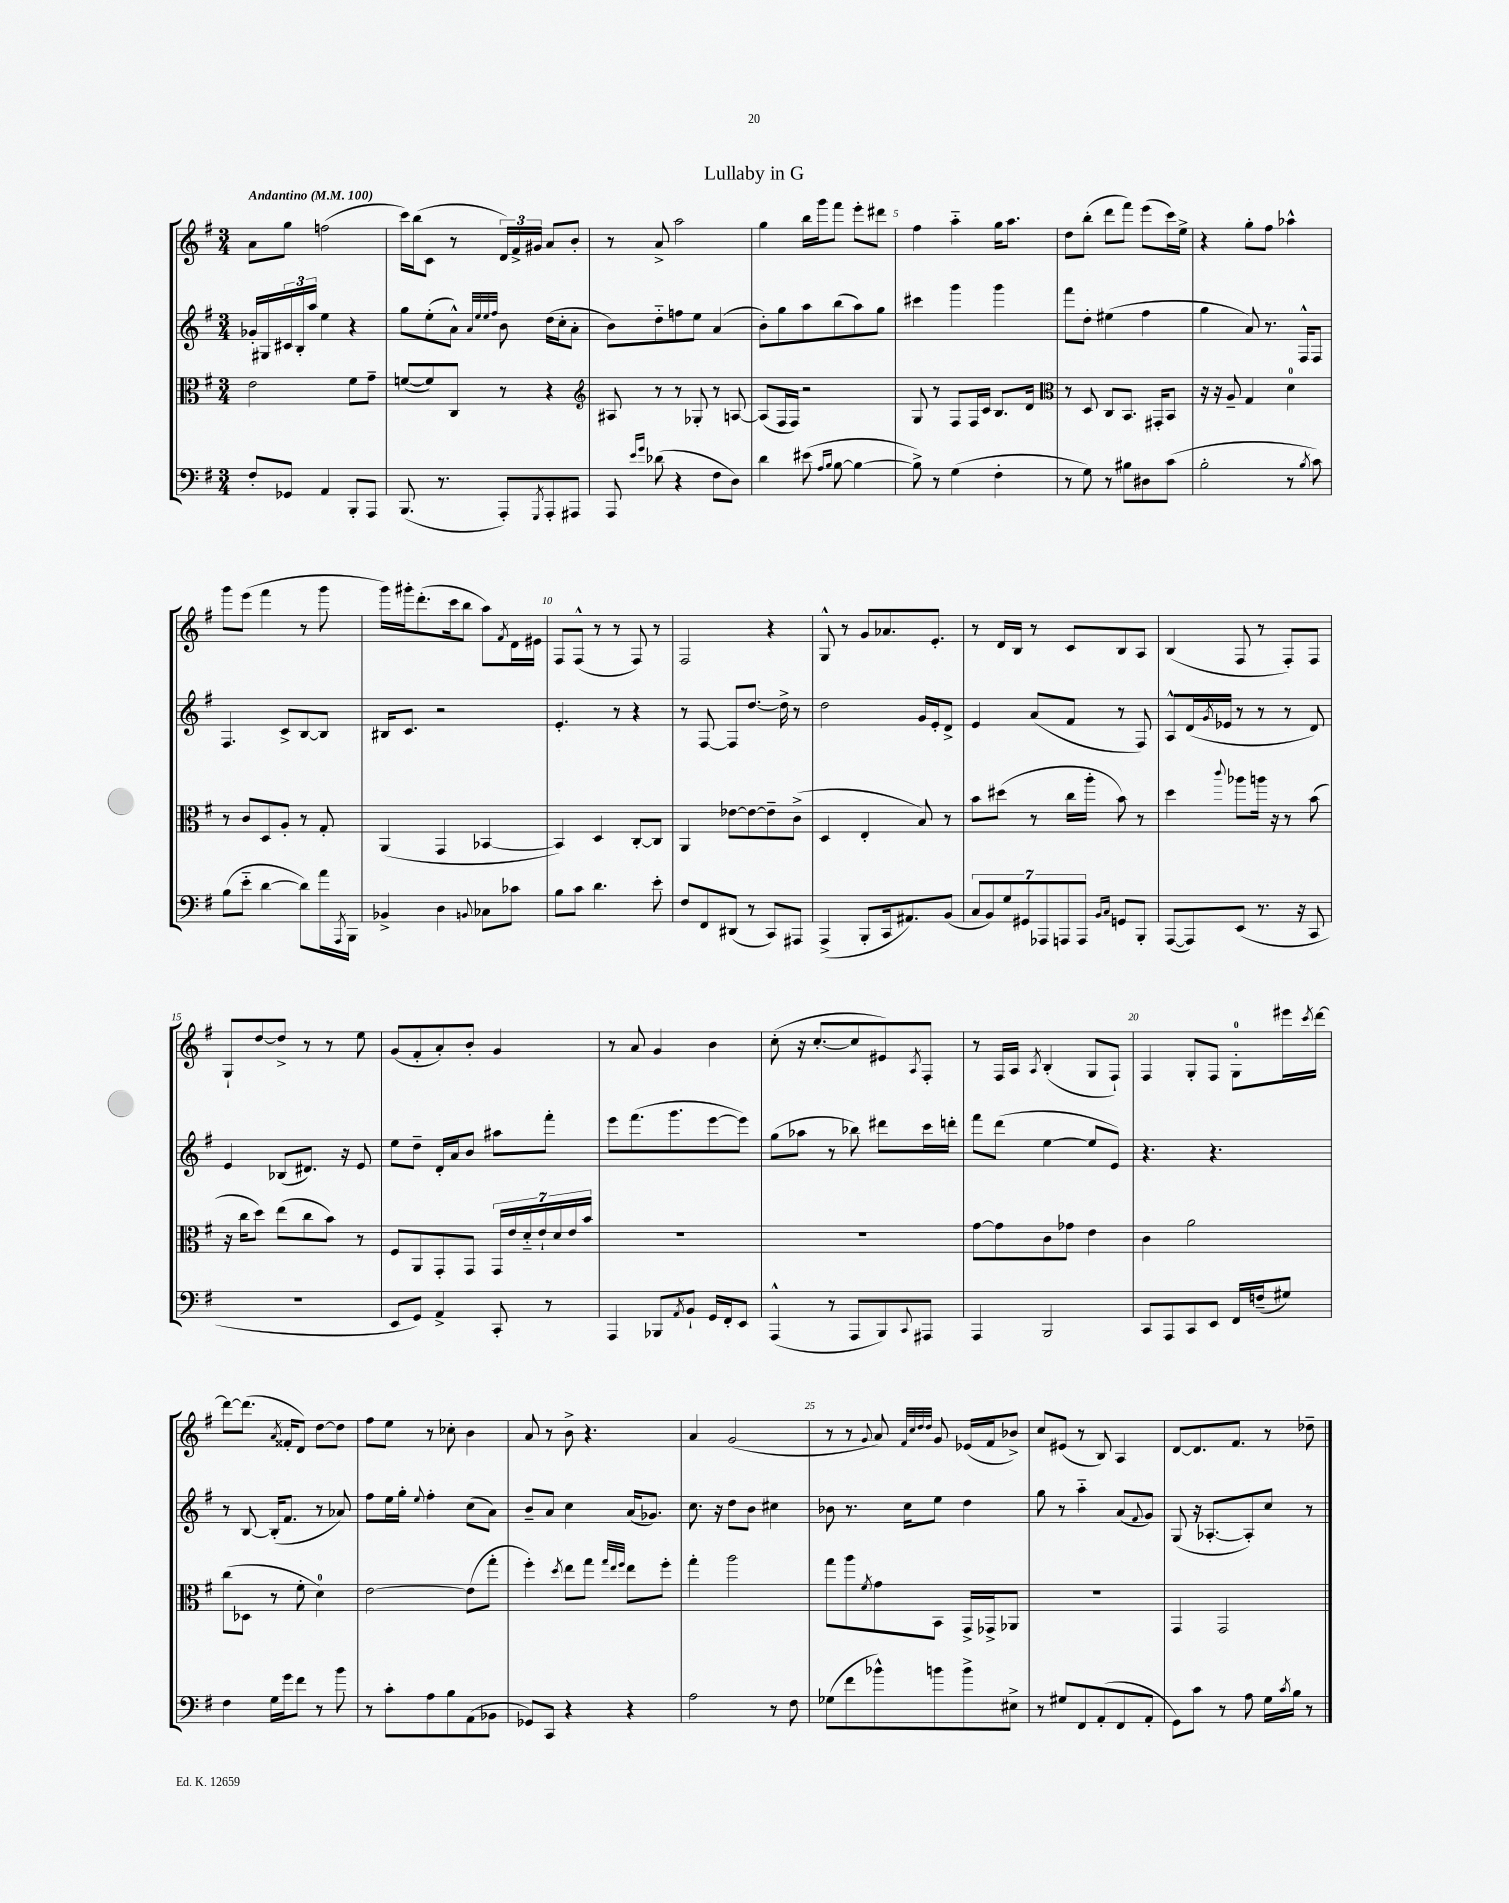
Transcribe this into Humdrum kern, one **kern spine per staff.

**kern	**kern	**kern	**kern
*part4	*part3	*part2	*part1
*staff4	*staff3	*staff2	*staff1
*clefF4	*clefC3	*clefG2	*clefG2
*k[f#]	*k[f#]	*k[f#]	*k[f#]
*M3/4	*M3/4	*M3/4	*M3/4
*MM100	*MM100	*MM100	*MM100
=1	=1	=1	=1
!	!	!	!LO:TX:a:B:t=Andantino
8F#'/L	2e\	16g-X'/LL	8a\L
.	.	16G#X/	.
8GG-X/J	.	24c#X/	8gg\J
.	.	24B'/	.
.	.	24aa/JJ	.
4AA/	.	4ee\	(2ffn\
8BBB'/L	8f#\L	4r	.
8AAA/J	8g~\J	.	.
=2	=2	=2	=2
(8.BBB/	([8fn/L	8gg\L	16ccc\LL)
.	.	.	(16bb\J
.	8f/])	(8ee'\	8c\J
8.r	.	.	.
.	8C/J	8a^^\J)	8r
.	.	32qqa/LLL	.
.	.	32qqee/	.
.	.	32qqee/	.
.	.	32qqff#/JJJ	.
8AAA'/L)	8r	8b\	24d/LL)
.	.	.	24f#^/
.	.	.	24g#X/JJ
8qGGG/	.	.	.
8AAA'/	4r	(16dd\LL	8a/L
.	.	16cc'\J	.
8AAA#X/J	.	8a'\J	8b'/J
=3	=3	=3	=3
*	*clefG2	*	*
8AAA/	8A#X/	8b\L)	8r
16qqe/LL	.	.	.
16qqg/JJ	.	.	.
(8d-X\	8r	8dd\	8a^/
4r	8r	8ffn\	2aa\
.	8G-X'/	8ee\J	.
8F#\L	8r	(4a/	.
8D\J)	[8An/	.	.
=4	=4	=4	=4
4d\	(8A/L]	8b'\L)	4gg\
.	16F#/L	8gg\	.
.	16F#/JJ)	.	.
(8e#X\	2r	8aa\	16bb\LL
.	.	.	16ggg\J
16qqA/LL	.	.	.
16qqB/JJ	.	.	.
[8B\	.	(8bb\	8fff#\J
4B\_	.	8aa\)	8eee'\L
.	.	8gg\J	8ddd#X\J
=5	=5	=5	=5
8B^\])	8G/	4ccc#X\	4ff#\
8r	8r	.	.
(4G\	8F#/L	4ggg\	4aa\
.	16F#/L	.	.
.	16c/JJ	.	.
4F#'\	8.B/L	4ggg\	16gg\KL
.	.	.	8.aa\J
.	16d/Jk	.	.
=6	=6	=6	=6
*	*clefC3	*	*
8r	8r	8fff#\L	8dd\L
8G\)	8D/	8dd'\J	(8bb'\J
8r	8C/L	(4ee#X\	8ddd\L
8B#X\L	8.BB/J	.	8fff#\J)
8D#X\	.	4ff#\	(8eee\L
.	16GG#X'/KL	.	.
(8c\J	8BB/J	.	16ccc\L)
.	.	.	16ee^\JJ
=7	=7	=7	=7
2B'\	16r	4gg\	4r
.	16r	.	.
.	8A~/	.	.
.	4G/	8a/)	8gg'\L
.	.	8.r	8ff#\J
8r	4d\	.	4aa-X^^\
.	.	16F#^^/KL	.
8qB/	.	.	.
8c\)	.	8F#/J	.
!!LO:LB:g=z
=8	=8	=8	=8
(8B\L	8r	4.F#/	8ggg\L
8e\J	8c/L	.	(8eee\J
[4d\	8D/	.	4fff#\
.	8A'/J	8c^/L	.
8d\L])	8r	[8B/	8r
16a\L	8G'/	8B/J]	8ggg\
8qAAA/	.	.	.
16BBB\JJ	.	.	.
=9	=9	=9	=9
4BB-X^/	(4AA/	16B#X/KL	16ggg\LL)
.	.	8.c/J	16ggg#X'\J
.	.	.	(8.ddd'\
4D\	4GG/	2r	.
.	.	.	16ccc\k
.	.	.	8bb\J
8qqBBn/	.	.	.
8C-X\L	[4BB-X/	.	8aa\L)
.	.	.	8qf#/
8c-X\J	.	.	16d\L
.	.	.	16e#X\JJ
=10	=10	=10	=10
8B\L	4BB-/])	4.e'/	8F#/L
8c\J	.	.	(8F#^^/J
4.d\	4D/	.	8r
.	.	8r	8r
.	[8C'/L	4r	8F#/)
8e'\	8C/J]	.	8r
=11	=11	=11	=11
8F#/L	4AA/	8r	2F#/
8FF#/	.	[8F#/	.
(8DD#X/J	[8e-X\L	8F#/L]	.
8r	8e-\_	[8.dd/J	.
8CC/L)	8e-~\]	.	4r
.	.	16dd^\]	.
8AAA#X/J	(8c^\J	8r	.
=12	=12	=12	=12
(4AAA^/	4D/	2dd\	8G^^/
.	.	.	8r
8BBB'/L	4E'/	.	8g/L
16CC/k	.	.	8.a-X/
8.AA#X/)	.	.	.
.	8B/)	16g/LL	.
.	.	16e'/J	8.e'/J
(8BB/J	8r	8d^/J	.
=13	=13	=13	=13
14C/L	8b\L	4e/	8r
14BB/)	.	.	.
.	(8dd#X\J	.	16d/LL
14G/	.	.	.
.	.	.	16B/JJ
14GG#X/	.	.	.
.	8r	(8a/L	8r
14AAA-X/	.	.	.
14AAAn/	.	.	.
.	16cc\LL	8f#/J	8c/L
14AAA/J	.	.	.
.	16aa'\JJ	.	.
16qqBB/LL	.	.	.
16qqC/JJ	.	.	.
8GGn/L	8b\)	8r	8B/
8BBB'/J	8r	8F#/)	8A/J
=14	=14	=14	=14
([8AAA/L	4dd\	8A^^/L	(4B/
8AAA/])	.	(16d/L	.
.	.	8qg/	.
.	.	16e-X/JJ	.
.	8qqccc/	.	.
(8EE/J	8aa-X\L	8r	8F#/
8.r	16aan\Jk	8r	8r
.	16r	.	.
.	8r	8r	8F#'/L)
16r	.	.	.
8CC/	(8b\	8d/)	8F#/J
!!LO:LB:g=z
=15	=15	=15	=15
2.r	16r	4e/	8G`/L
.	16cc\KL	.	.
.	8dd\J)	.	[8dd/
.	(8ee\L	(8B-X/L	8dd^/J]
.	8cc\	8.d#X/J)	8r
.	8b\J)	.	8r
.	.	16r	.
.	8r	8e/	8ee\
=16	=16	=16	=16
8EE/L	8F#/L	8ee\L	(8g/L
8GG/J)	8AA/	8dd~\J	8f#'/
4AA^/	8GG'/	16d'/LL	8a'/)
.	.	16a/J	.
.	8GG/J	8b/J	8b'/J
8CC'/	28GG/LL	8aa#X\L	4g/
.	28e/	.	.
.	28d/	.	.
.	28e`/	.	.
8r	.	8fff#'\J	.
.	28d/	.	.
.	28e/	.	.
.	28b/JJ	.	.
=17	=17	=17	=17
4AAA/	2.r	8eee\L	8r
.	.	(8.fff#\	8a/
8BBB-X/L	.	.	4g/
.	.	8.ggg\	.
8qAA/	.	.	.
8BB`/J	.	.	.
16GG/LL	.	[8eee\	4b\
16FF#'/J	.	.	.
8EE/J	.	8eee\J])	.
=18	=18	=18	=18
(4AAA^^/	2.r	(8gg\L	(8cc'\
.	.	8aa-X\J	16r
.	.	.	[8.cc'/L
8r	.	8r	.
8AAA/L	.	8bb-X\)	8cc/]
8BBB/)	.	8ddd#X\L	8e#X/)
8qqCC/	.	.	8qA/
8AAA#X/J	.	16ccc\L	8F#'/J
.	.	16dddn'\JJ	.
=19	=19	=19	=19
4AAA/	[8g\L	8fff#\L	8r
.	8g\]	(8ddd\J	16F#/LL
.	.	.	16A/JJ
.	.	.	8qA/
2BBB/	8c\	[4ee\	(4B'/
.	8g-X\J	.	.
.	4e\	8ee/L]	8G/L
.	.	8e/J)	8F#`/J)
=20	=20	=20	=20
8CC/L	4c\	4.r	4F#/
8AAA/	.	.	.
8CC/	2a\	.	8G'/L
8EE/J	.	4.r	8F#/J
16FF#/LL	.	.	8G'\L
(16Fn~/J	.	.	.
8G#X/J)	.	.	16eee#X\L
.	.	.	8qccc/
.	.	.	[16ddd\JJ
!!LO:LB:g=z
=21	=21	=21	=21
4F#\	(8cc\L	8r	8ddd\L_
.	8D-X\J	[8B/	(8.ddd\J]
16G\LL	8r	(16B'/KL]	.
.	.	.	8qa/
16g\J	.	8.f#/J	16f##X'/KL
8f#\J	8f#'\	.	8d/J)
8r	4d\)	8r	[8dd\L
8b\	.	8a-X/)	8dd\J]
=22	=22	=22	=22
8r	[2e\	8ff#\L	8ff#\L
8c'\L	.	16ee\L	8ee\J
.	.	16gg'\JJ	.
.	.	8qqee/	.
8A\	.	4ff#'\	8r
8B\	.	.	8cc-X'\
(8AA\	(8e\L]	(8cc\L	4b\
8BB-X\J	8gg'\J	8a\J)	.
=23	=23	=23	=23
8GG-X/L)	4ff#'\)	8b~/L	8a/
8CC/J	.	8a/J	8r
.	8qdd/	.	.
4r	8ee\L	4cc\	8b^\
.	8gg\J	.	4.r
.	32qqgg/LLL	.	.
.	32qqee/	.	.
.	32qqff#/JJJ	.	.
4r	8ee\L	(16a/KL	.
.	.	8.g-X/J)	.
.	8ff#'\J	.	.
=24	=24	=24	=24
2A\	4gg'\	8.cc\	4a/
.	.	16r	.
.	2aa\	8dd\L	(2g/
.	.	8b\J	.
8r	.	4cc#X\	.
8F#\	.	.	.
=25	=25	=25	=25
(8G-X\L	8gg\L	8b-X\	8r
8f#\	8aa\	8.r	8r
.	8qf#/	.	8qqg/
8b-X^^\)	8g\	.	8a/)
.	.	16cc\KL	.
.	.	.	32qqf#/LLL
.	.	.	32qqcc/
.	.	.	32qqdd/
.	.	.	32qqdd/JJJ
8bn\	8BB\J	8ee\J	8g/
8b^\	16GG^/LL	4dd\	(16e-X/LL
.	16GG-X^/J	.	16f#/J
8E#X^\J	8AA-X/J	.	8b-X^/J)
=26	=26	=26	=26
8r	2.r	8gg\	8cc/L
8G#X/L	.	8r	(8e#X/J
8FF#/	.	4aa\	8r
(8AA'/	.	.	8B/)
8FF#/	.	(8a/L	4A/
.	.	8qqf#/	.
8AA'/J	.	8g/J)	.
=27	=27	=27	=27
8GG\L)	4GG/	(8G/	[8d/L
8c\J	.	16r	8.d/]
.	.	[8.A-X'/L	.
8r	2GG/	.	.
.	.	.	8.f#/J
8A\	.	8A-'/])	.
16G\LL	.	8cc/J	8r
8qc/	.	.	.
16B\JJ	.	.	.
8r	.	8r	8dd-X~\
==	==	==	==
*-	*-	*-	*-
